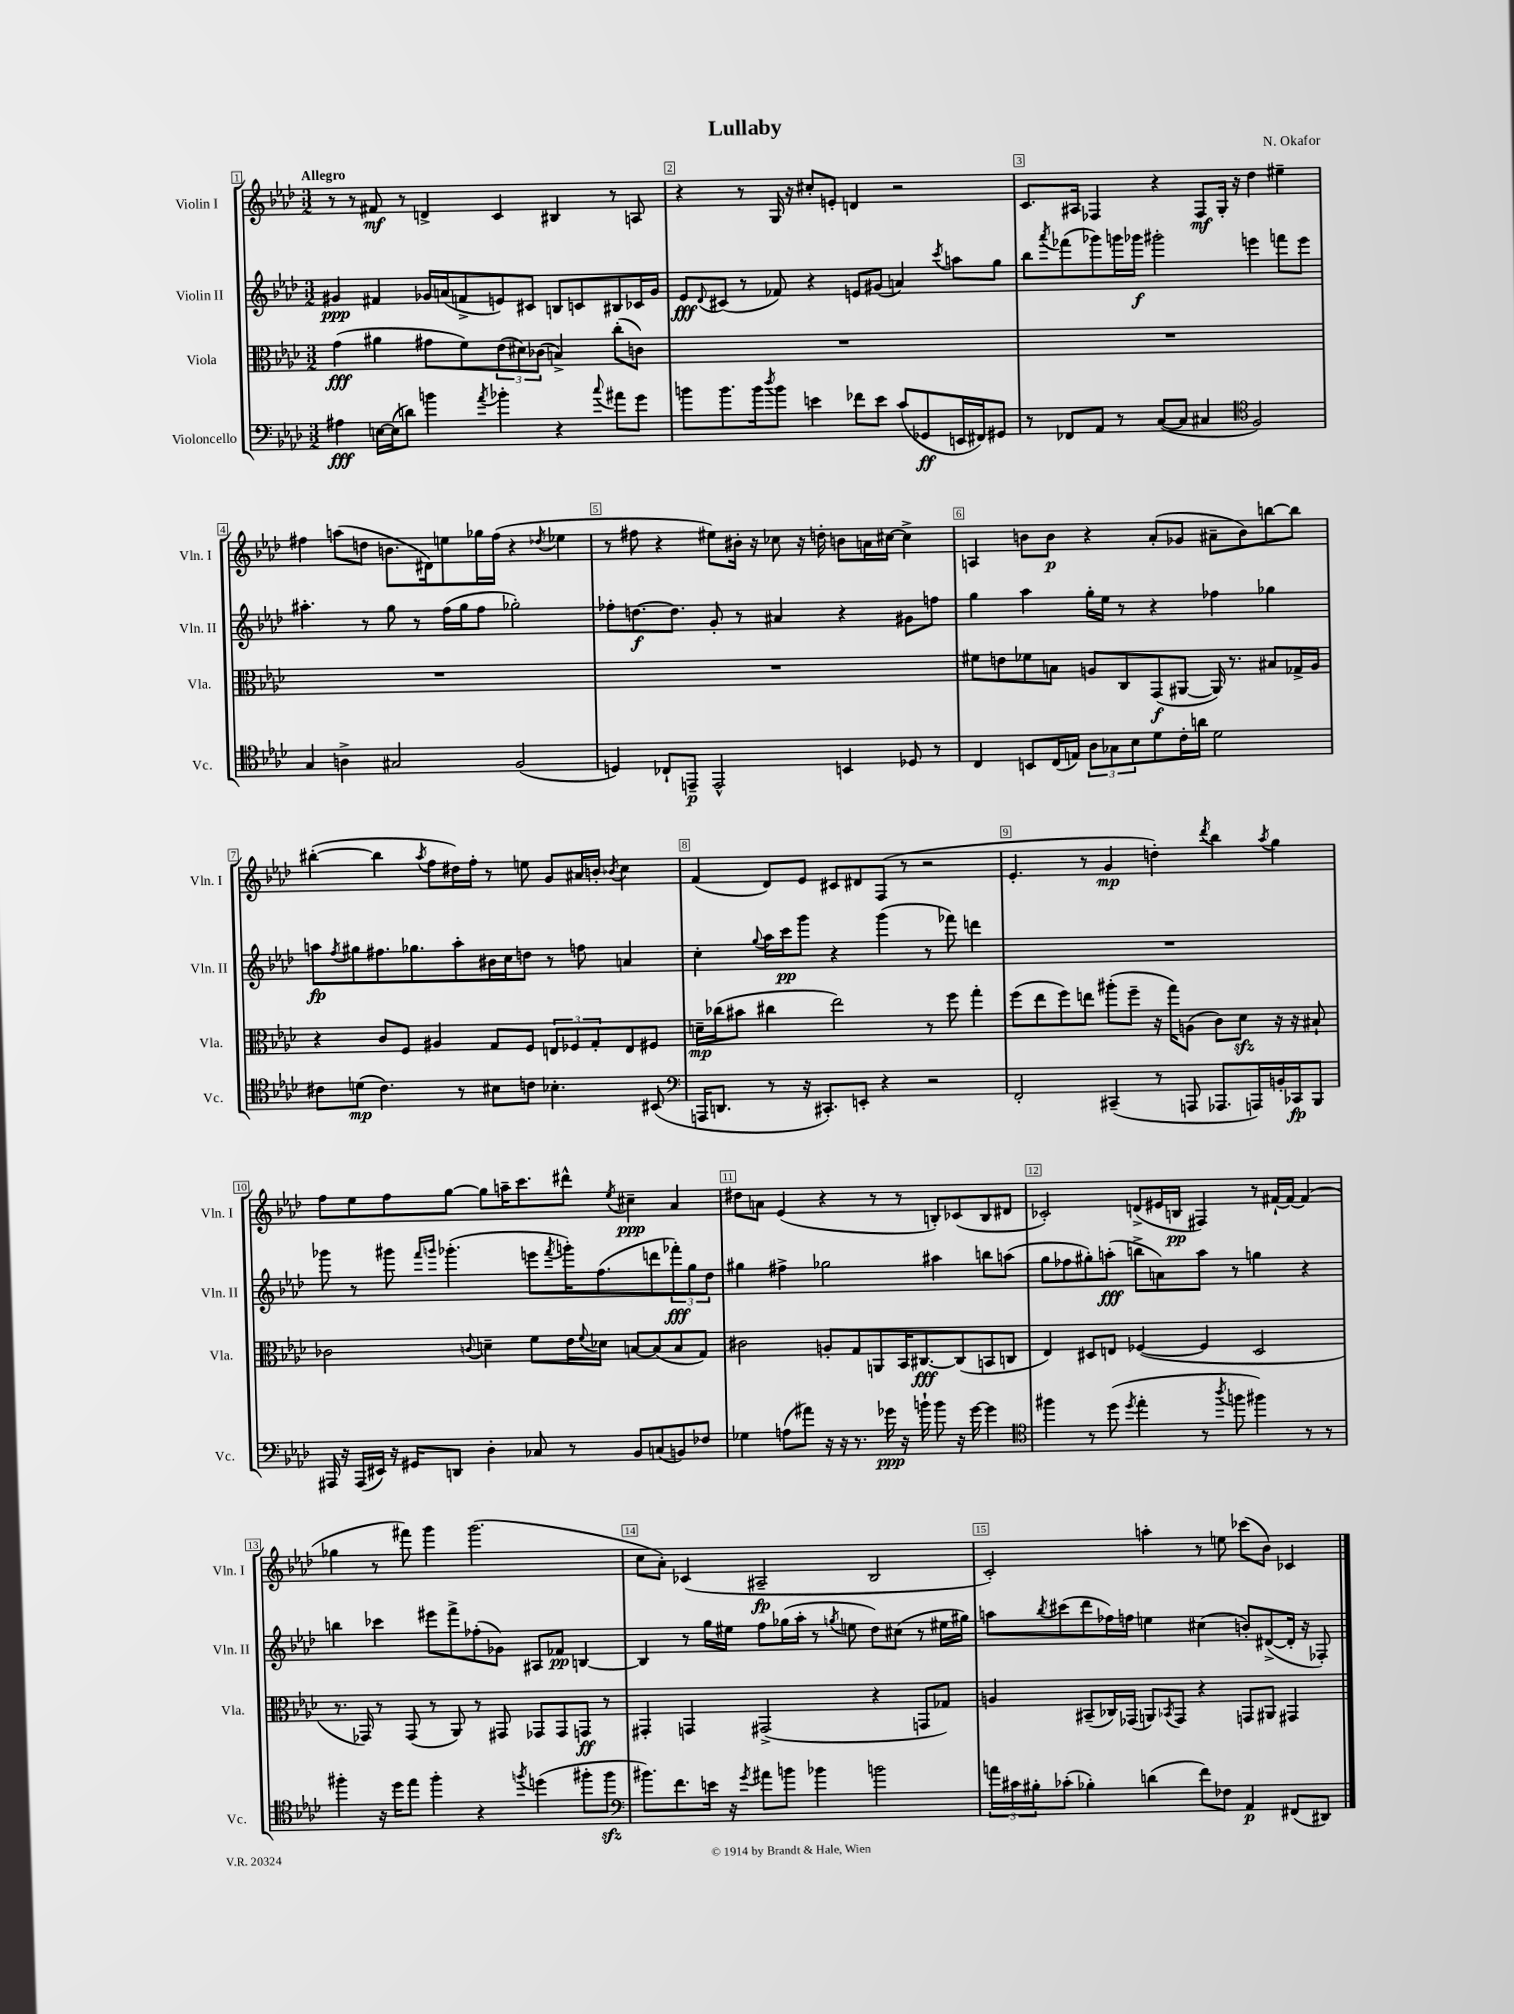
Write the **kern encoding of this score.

**kern	**kern	**kern	**kern
*staff4	*staff3	*staff2	*staff1
*clefF4	*clefC3	*clefG2	*clefG2
*k[b-e-a-d-]	*k[b-e-a-d-]	*k[b-e-a-d-]	*k[b-e-a-d-]
*M3/2	*M3/2	*M3/2	*M3/2
4A#\	(4g\	4g#/	8r
.	.	.	8r
[16E\LL	4a#\	4f#/	8f#/
(16E\]J	.	.	.
8d\J)	.	.	8r
4b\	8g#\L	16g-/LL	4d^/
.	.	(16a/J	.
.	8f\)	8f^/	.
8qa-/	.	.	.
4b-'\	(12e-\	8e/)	4c/
.	12d#\)	.	.
.	.	8c#/J	.
.	(12c-\J	.	.
4r	4B^/)	8B/L	4B#/
.	.	8c/	.
8qqcc/	.	.	.
8a#\L	(8cc'\L	8B#/	8r
8g\J	8c\J)	16c-/L	8A/
.	.	16g-/JJ	.
=	=	=	=
8b\L	1.r	8e-/L	4r
.	.	8qqd-/	.
8.b\	.	(8c#/J	.
.	.	8r	8r
16b\k	.	.	.
8qdd-/	.	.	.
8b\J	.	8f-/)	16G/
.	.	.	16r
4e\	.	4r	8cc#'/L
.	.	.	8e'/J
8f-\L	.	8e/L	4d/
8e\J	.	(8g#/J	.
(8c/L	.	4a/)	2r
8GG-/	.	.	.
.	.	8qccc/	.
16EE/L	.	8aa\L	.
16FF#/J)	.	.	.
8GG#/J	.	8gg\J	.
=	=	=	=
8r	1.r	8bb-\L	8.c/L
.	.	8qaaa-/	.
8FF-/L	.	(8fff-\	.
.	.	.	16A#/Jk
8AA-/J	.	8ggg-\)	4F-/
8r	.	16ggg\L	.
.	.	16ggg-\JJ	.
([8C/L	.	2ggg#'\	4r
8C/]J	.	.	.
4C#/	.	.	8F-/L
.	.	.	16G'/Jk
.	.	.	16r
*clefC4	*	*	*
2F/)	.	4eee\	4dd-\
.	.	8fff\L	4ee#~\
.	.	8eee\J	.
=	=	=	=
4G/	1.r	4.aa#'\	4ff#\
4A^\	.	.	(8aa\L
.	.	8r	8dd\J
2G#/	.	8gg\	8.b\L
.	.	8r	.
.	.	.	16d#\k)
.	.	(16ff\LL	8ee\
.	.	16gg\J	.
.	.	8ff\J	16gg-\L
.	.	.	(16ff#\JJ
(2F/	.	2gg-'\)	4r
.	.	.	8qdd-/
.	.	.	4ee-\
=	=	=	=
4D/)	1.r	8ff-'\L	8r
.	.	[8.dd\	8ff#\
8C-`/L	.	.	4r
.	.	8.dd\]J	.
8EE~/J	.	.	.
2EE^^/	.	8g'/	8ee#\L)
.	.	8r	16b#'\Jk
.	.	.	16r
.	.	4a#/	8cc-\
.	.	.	16r
.	.	.	16dd'\
4BB/	.	4r	8b\L
.	.	.	16a\L
.	.	.	[16cc#\JJ
8D-/	.	8g#\L	4cc#^\]
8r	.	8ff\J	.
=	=	=	=
4C/	8f#\L	4gg\	4A/
.	8e\	.	.
8BB/L	8f-\	4aa-\	8b\L
(16C/L	8B\J	.	8b\J
16E/JJ)	.	.	.
12A-\L	8A/L	16gg'\LL	4r
.	.	16ee-\JJ	.
12G-\	.	.	.
.	8C/	8r	.
12B-\	.	.	.
8d-\	(8GG/	4r	(8a-'/L
16c'\L	[8AA#/J	.	8g-/J
16a\JJ	.	.	.
2d-\	16AA#/])	4ff-\	8a#~\L
.	8.r	.	.
.	.	.	8b\)
.	8B#/L	4gg-\	[8bb\
.	16G-^/L	.	8bb\]J
.	16A/JJ	.	.
=	=	=	=
8c#\L	4r	8aa\L	([4bb#'\
.	.	8qff/	.
(8d\J	.	8gg#\	.
4.c#\)	8c/L	8.ff#\	4bb#\]
.	8F/J	.	.
.	.	8.gg-\	.
.	.	.	8qaa-/
.	4A#/	.	8ff\L
8r	.	8aa'\	16dd#\L)
.	.	.	16ff'\JJ
8B#\L	8G/L	16b#\L	8r
.	.	16cc\J	.
8c\J	8F/J	8dd\J	8ee\
4.B-'\	12E/L	8r	8g/L
.	12F-/	.	.
.	.	8ff\	16a#/L
.	12G'/	.	.
.	.	.	16b'/JJ
.	.	.	8qb-/
.	8E/	4a/	4cc\
(8BB#/	8F#/J	.	.
=	=	=	=
*clefF4	*	*	*
16AAA/LK	16d~\LL	4cc'\	(4f/
8.DD/J	(16cc-\J	.	.
.	8b#\J	.	.
.	.	8qqgg/	.
8r	4cc#\	16aa-\LL	8d-/L)
.	.	16ccc\J	.
16r	.	8ggg\J	8e-/J
8.CC#'/L)	.	.	.
.	2ee-\)	4r	8c#/L
8EE'/J	.	.	8d#/
4r	.	(4ggg\	(8F/J
.	.	.	8r
2r	8r	8r	2r
.	8ff\	8fff-\)	.
.	4gg'\	4ddd\	.
=	=	=	=
2FF'/	(8ff\L	1.r	4.e-'/
.	8ee-\	.	.
.	8ff\)	.	.
.	8ee\J	.	8r
(4CC#~/	(8aa#'\L	.	4g/
.	8ff~\J	.	.
8r	16r	.	4dd'\)
.	16gg\LK)	.	.
8AAA/	(8A\J	.	.
.	.	.	8qddd-/
8.AAA-/L	8c\L)	.	4bb-\
.	8d-\J	.	.
16AAA/L)	.	.	.
.	.	.	8qaa-/
16BB'/	16r	.	4gg\
16CC-/J	16r	.	.
8BBB-/J	8B#`/	.	.
=	=	=	=
16AAA#/	2c-\	8ggg-\	8ff\L
16r	.	.	.
(16AAA#/LL	.	8r	8ee-\
16EE#/JJ)	.	.	.
16r	.	8ggg#\	8ff\
16GG#/LK	.	.	.
.	.	16qqfff/LL	.
.	.	16qqggg/JJ	.
8DD/J	.	(4.ggg-'\	[8gg\J
.	8qqc/	.	.
4D-'\	4d~\	.	8gg\]L
.	.	.	16aa~\K
.	.	.	8.ccc\
8C-/	8f\L	8eee\L	.
.	.	8qfff/	.
8r	16e-\L	16ggg'\K)	8ddd#^^\J
.	8qqf/	.	.
.	16d-\JJ	(8.ff\	.
.	.	.	8qee-/
8BB-/L	[8B/L	.	4cc#~\
(8C/	(8B/]	8ddd\	.
8BB/)	8B/	12fff-'\)	4a-/
.	.	12gg\	.
8F-/J	8G/J)	.	.
.	.	12dd-\J	.
=	=	=	=
4G-\	2c#\	4gg#\	8dd#\L
.	.	.	8a\J
(8A\L	.	4ff#^\	(4e-/
8a#\J)	.	.	.
16r	8A'/L	2gg-\	4r
16r	.	.	.
8.r	8G/	.	.
.	8AA/	.	8r
16g-\	.	.	.
16r	16BB-/K	.	8r
16b`\	[8.C#/	.	.
8b\	.	4aa#\	8B'/L)
16r	(8C#/]	.	(8c-/
[16g-\	.	.	.
4g-\]	8BB/	8bb\L	8B/
.	8C/J	(8aa\J	8d#/J
=	=	=	=
*clefC4	*	*	*
4ff#\	4E-/)	8gg\L	2c-'/)
.	.	8ff-\	.
8r	8D#/L	8gg#'\)	.
(8dd-\	8E/J	(8aa'\J	.
8qdd-/	.	.	.
4ee-'\	([4F-/	8bb^\L	(8d^/L
.	.	8a\)	16e#/L
.	.	.	16B/JJ
8r	4F-/]	8aa\J	4F#/)
8qaa-/	.	.	.
8ff\	.	8r	.
4ff#\)	2D#/	4gg\	8r
.	.	.	[16f#`/LL
.	.	.	16f#/_JJ
8r	.	4r	(4f#/]
8r	.	.	.
=	=	=	=
4ff#'\	8.r	4bb\	4gg-\
.	16GG-/)	.	.
16r	8r	4ccc-\	8r
16dd-\LK	.	.	.
8ee-\J	(8GG-/	.	8fff#\)
4ff#'\	8r	8eee#\L	4ggg\
.	8AA-/)	8fff^\	.
4r	8r	(8ff-'\	(2.ggg\
.	8GG#/	8g-\J)	.
8qff/	.	.	.
(4dd\	8GG-/L	8A#/L	.
.	8GG-/	8f-/J	.
8ff#'\L	8GG/J	[4B/	.
8ff#\J	8r	.	.
=	=	=	=
*clefF4	*	*	*
8.b#\L)	4GG#'/	4B/]	8cc\L
.	.	.	8a-'\J)
8.f\	.	.	.
.	4GG/	8r	(4c-/
16e\Jk	.	16gg\LL	.
16r	.	16ee#\JJ	.
8qg/	.	.	.
8a#\L	(2GG#^/	8ff\L	2A#~/
8b\J	.	(16gg-\L	.
.	.	16aa-'\JJ	.
4b-\	.	8r	.
.	.	8qgg/	.
.	.	8ee\	.
2b\	4r	8dd-\L)	2B-/
.	.	(8cc#\J	.
.	8GG/L	8r	.
.	8G-/J)	16ee#\LL	.
.	.	16gg#\JJ)	.
=	=	=	=
24a\LL	4A/	8aa\L	2c'/)
24c#\	.	.	.
24B#'\J	.	.	.
.	.	8qbb-/	.
(8c-'\J	.	(8ccc#\	.
4B-'\)	(8BB#~/L	8ddd-\	.
.	16C-/L)	16ff-\L)	.
.	(16GG-/JJ	16ff\JJ	.
(4d\	8AA/L)	4ee\	4aa'\
.	8qBB-/	.	.
.	8GG-/J	.	.
8f\L)	4r	(4cc#\	8r
8F-\J	.	.	8ee\
4AA-/	8GG/L	8b'/L)	(8ccc-\L
.	8AA#/J	([8d#^/	8b-\J)
(8FF#/L	4GG#/	16d#'/]Jk	4c-/
.	.	16r	.
8DD#/J)	.	8F-'/)	.
==	==	==	==
*-	*-	*-	*-
